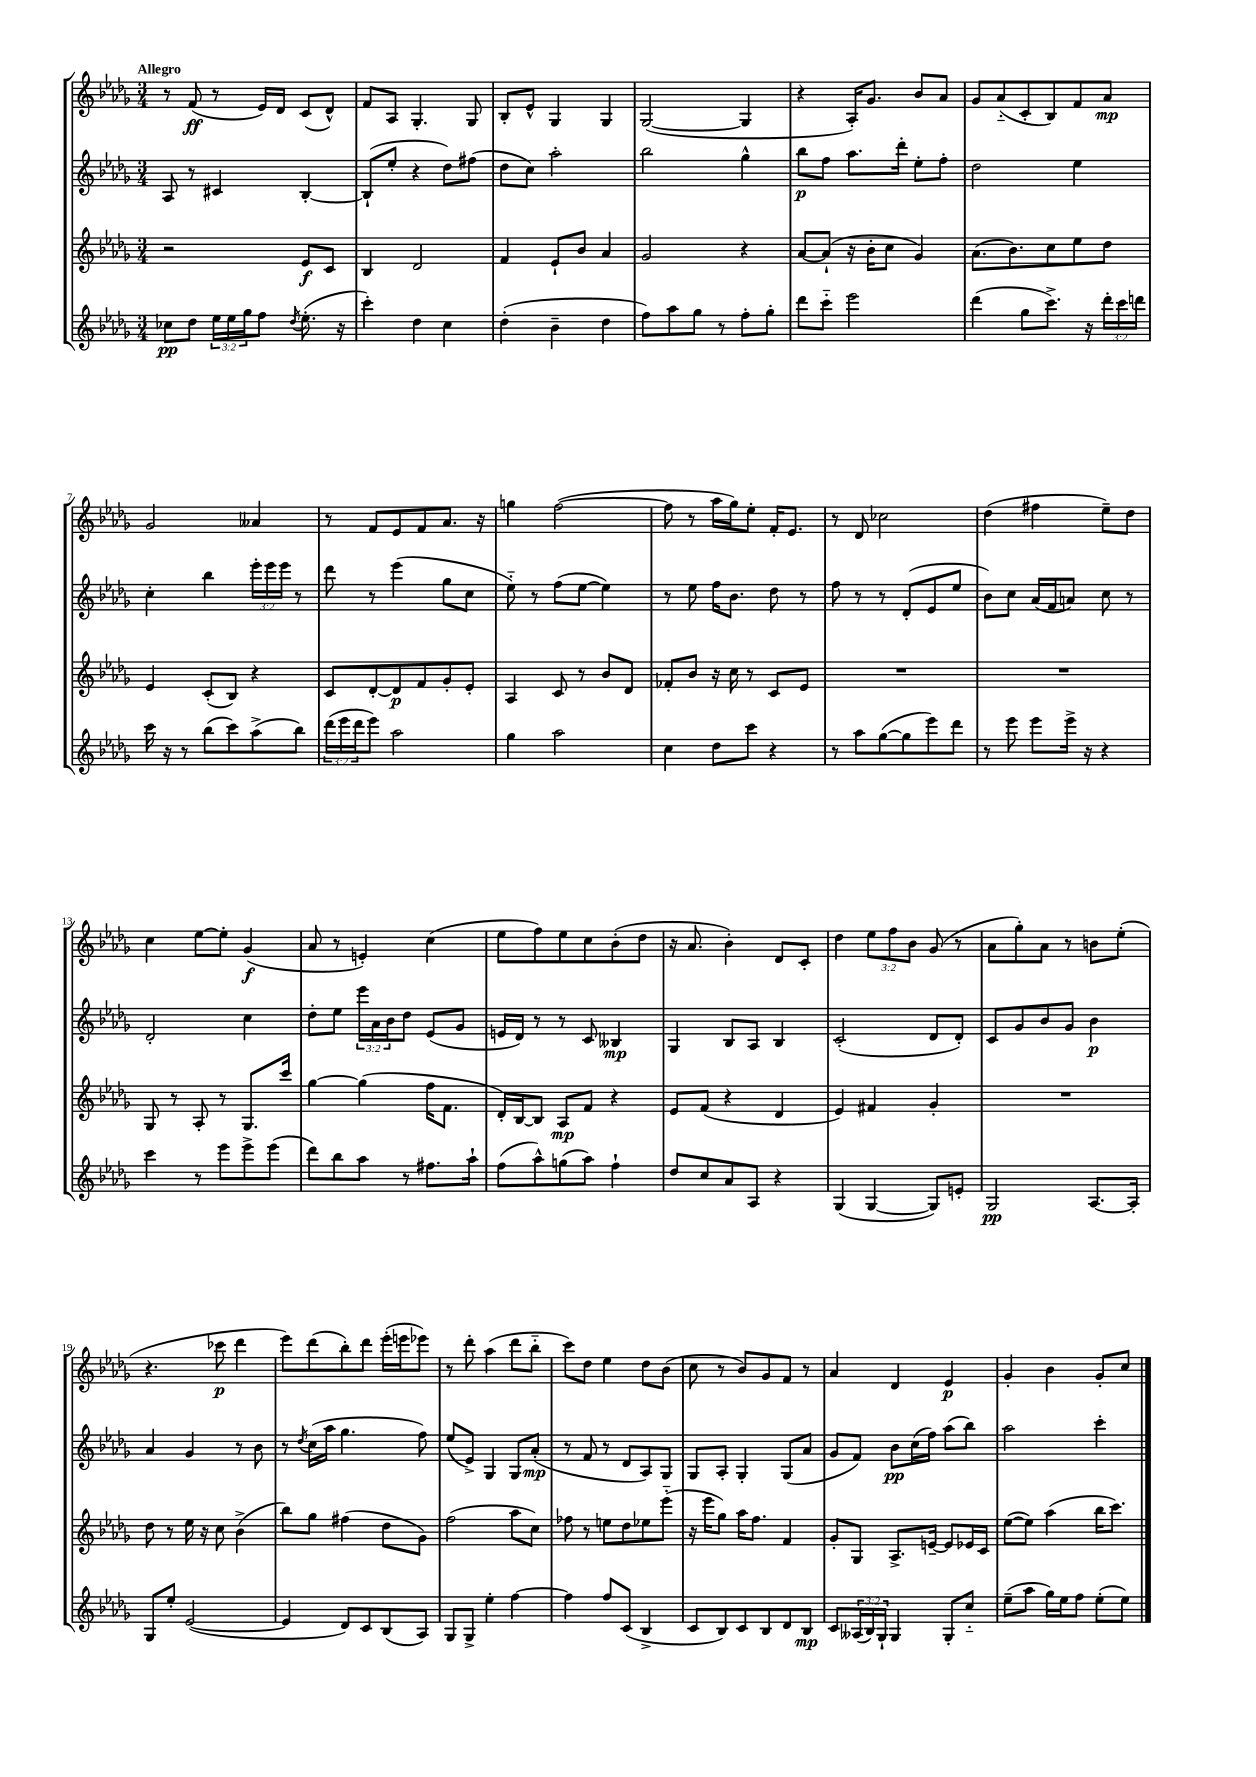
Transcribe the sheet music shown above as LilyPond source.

<<
\new StaffGroup <<
\new Staff = "s0" {
    \clef treble \key des \major \numericTimeSignature \time 3/4 \override Staff.TupletNumber.text = #tuplet-number::calc-fraction-text \tempo "Allegro"
    r8 f'8\ff( r8 ees'16) des'16 c'8( des'8-^) |
    f'8 aes8 ges4.-. ges8 |
    bes8-. ees'8-^ ges4 ges4 |
    ges2~( ges4 |
    r4 aes16-.) ges'8. bes'8 aes'8 |
    ges'8 aes'8-_( c'8-. bes8) f'8 aes'8\mp |
    ges'2 aeses'4 |
    r8 f'8 ees'8 f'8 aes'8. r16 |
    g''4 f''2~( |
    f''8 r8 aes''16 ges''16) ees''8-. f'16-. ees'8. |
    r8 des'8 ces''2 |
    des''4( fis''4 ees''8--) des''8 |
    c''4 ees''8~ ees''8-. ges'4\f( |
    aes'8 r8 e'4-.) c''4( |
    ees''8 f''8) ees''8 c''8 bes'8-.( des''8 |
    r16 aes'8. bes'4-.) des'8 c'8-. |
    des''4 \tuplet 3/2 { ees''8 f''8 bes'8 } ges'8( r8 |
    aes'8 ges''8-.) aes'8 r8 b'8 ees''8-.( |
    r4. ces'''8\p des'''4 |
    ees'''8) des'''8( bes''8-.) des'''8 ees'''16-.( e'''16 ees'''8) |
    r8 des'''8-. aes''4( des'''8 bes''8-_ |
    c'''8) des''8 ees''4 des''8 bes'8( |
    c''8 r8 bes'8) ges'8 f'8 r8 |
    aes'4 des'4 ees'4\p |
    ges'4-. bes'4 ges'8-. c''8 \bar "|." |
}
\new Staff = "s1" {
    \clef treble \key des \major \numericTimeSignature \time 3/4 \override Staff.TupletNumber.text = #tuplet-number::calc-fraction-text
    aes8 r8 cis'4 bes4~-. |
    bes8-!( ees''8-. r4 des''8) fis''8( |
    des''8 c''8) aes''2-. |
    bes''2 ges''4-^ |
    bes''8\p f''8 aes''8. des'''16-. ees''8-. f''8-. |
    des''2 ees''4 |
    c''4-. bes''4 \tuplet 3/2 { ees'''16-. ees'''16 ees'''16 } r8 |
    des'''8 r8 ees'''4( ges''8 c''8 |
    ees''8-_) r8 f''8( ees''8~ ees''4) |
    r8 ees''8 f''16 bes'8. des''8 r8 |
    f''8 r8 r8 des'8-.( ees'8 ees''8 |
    bes'8) c''8 aes'16( f'16 a'8) c''8 r8 |
    des'2-. c''4 |
    des''8-. ees''8 \tuplet 3/2 { ees'''16 aes'16 bes'16 } des''8 ees'8( ges'8 |
    e'16 des'16) r8 r8 c'8 beses4\mp |
    ges4 bes8 aes8 bes4 |
    c'2-.( des'8 des'8-.) |
    c'8 ges'8 bes'8 ges'8 bes'4\p |
    aes'4 ges'4 r8 bes'8 |
    r8 \acciaccatura { des''8 } c''16( aes''16 ges''4. f''8) |
    ees''8( ees'8->) ges4 ges8 aes'8-.\mp( |
    r8 f'8 r8 des'8 aes8) ges8 |
    ges8 aes8-. ges4-. ges8( aes'8 |
    ges'8 f'8) bes'8\pp c''16( f''16) aes''8( bes''8) |
    aes''2 c'''4-. \bar "|." |
}
\new Staff = "s2" {
    \clef treble \key des \major \numericTimeSignature \time 3/4
    r2 ees'8\f c'8 |
    bes4 des'2 |
    f'4 ees'8-! bes'8 aes'4 |
    ges'2 r4 |
    aes'8~ aes'8-!( r16 bes'16-. c''8 ges'4) |
    aes'8.( bes'8.) c''8 ees''8 des''8 |
    ees'4 c'8-.( bes8) r4 |
    c'8 des'8~-. des'8\p f'8 ges'8-. ees'8-. |
    aes4 c'8 r8 bes'8 des'8 |
    fes'8-. bes'8 r16 c''16 r8 c'8 ees'8 |
    R2. |
    R2. |
    ges8 r8 aes8-. r8 ges8. c'''16 |
    ges''4~ ges''4( f''16 f'8. |
    des'16-.) bes16~ bes8 aes8\mp f'8 r4 |
    ees'8 f'8( r4 des'4 |
    ees'4) fis'4 ges'4-. |
    R2. |
    des''8 r8 ees''16 r16 c''8 bes'4->( |
    bes''8) ges''8 fis''4( des''8 ges'8) |
    f''2( aes''8 c''8) |
    fes''8 r8 e''8 des''8 ees''8 ees'''8-_( |
    r16 ees'''16 ges''8) aes''16 f''8. f'4 |
    ges'8-. ges8 aes8.-> e'16~-- e'8 ees'16 c'16 |
    ees''8~( ees''8) aes''4( bes''16 c'''8.) \bar "|." |
}
\new Staff = "s3" {
    \clef treble \key des \major \numericTimeSignature \time 3/4 \override Staff.TupletNumber.text = #tuplet-number::calc-fraction-text
    ces''8\pp des''8 \tuplet 3/2 { ees''16 ees''16 ges''16 } f''8 \acciaccatura { des''8 } ees''8.-.( r16 |
    c'''4-.) des''4 c''4 |
    des''4-.( bes'4-- des''4 |
    f''8) aes''8 ges''8 r8 f''8-. ges''8-. |
    des'''8 c'''8-_ ees'''2 |
    des'''4( ges''8 c'''8.->) r16 \tuplet 3/2 { des'''16-. c'''16 d'''16 } |
    c'''16 r16 r8 bes''8( c'''8) aes''8->( bes''8) |
    \tuplet 3/2 { des'''16( ees'''16 des'''16 } ees'''8) aes''2 |
    ges''4 aes''2 |
    c''4 des''8 c'''8 r4 |
    r8 aes''8 ges''8~( ges''8 ees'''8) des'''8 |
    r8 ees'''8 ees'''8 ees'''16-> r16 r4 |
    c'''4 r8 ees'''8 ees'''8-> ees'''8( |
    des'''8) bes''8 aes''8 r8 fis''8. aes''16-! |
    f''8( aes''8-^) g''8( aes''8) f''4-! |
    des''8 c''8 aes'8 aes8 r4 |
    ges4( ges4~ ges8) e'8-. |
    ges2\pp aes8.~ aes16-. |
    ges8 ees''8-. ees'2~( |
    ees'4 des'8) c'8 bes8( aes8) |
    ges8 ges8-> ees''4-. f''4~ |
    f''4 f''8 c'8( bes4-> |
    c'8 bes8) c'8 bes8 des'8 bes8\mp |
    c'8 \tuplet 3/2 { aeses16( bes16) ges16-! } ges4 ges8-. c''8-_ |
    ees''8--( aes''8 ges''16) ees''16 f''8 ees''8-.( ees''8) \bar "|." |
}
>>
>>
